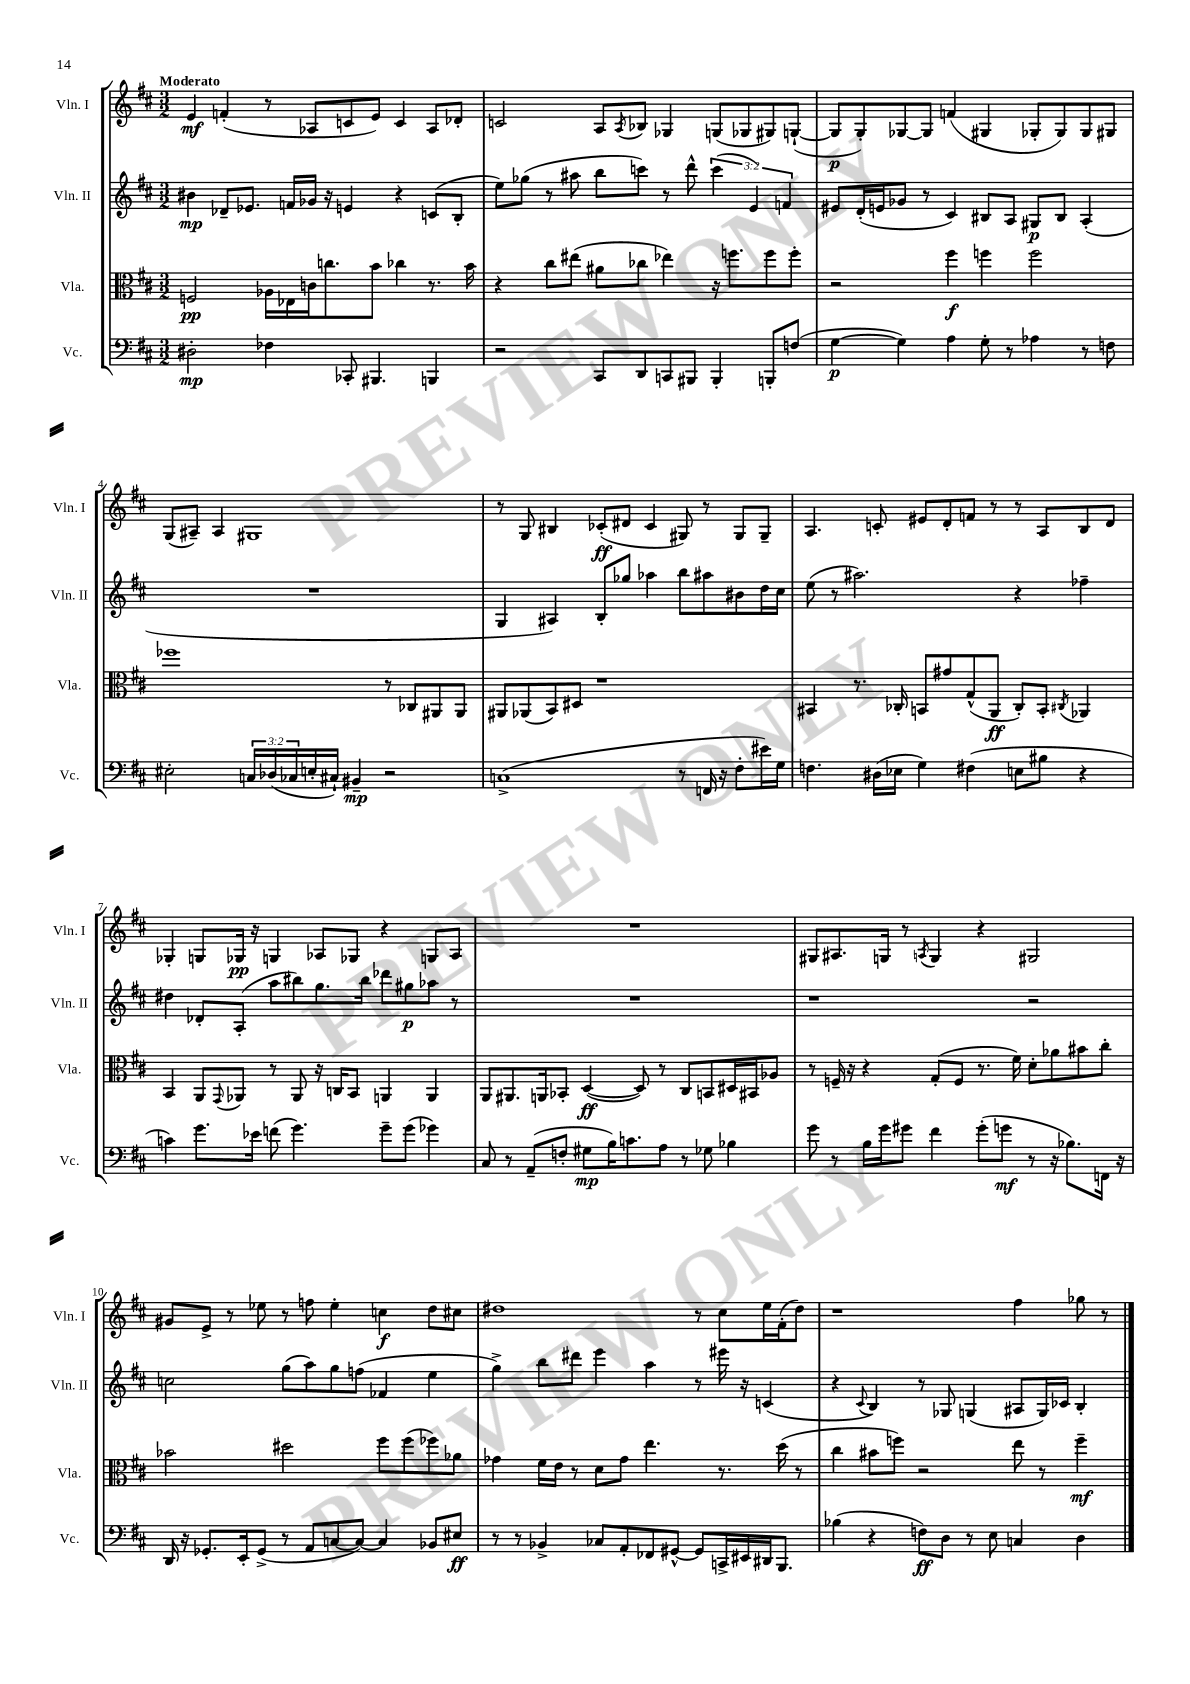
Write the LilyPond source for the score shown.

<<
\new StaffGroup <<
\new Staff = "s0" \with { instrumentName = "Vln. I" shortInstrumentName = "Vln. I" } {
    \clef treble \key d \major \numericTimeSignature \time 3/2 \tempo "Moderato"
    e'4\mf f'4-.( r8 aes8 c'8 e'8) c'4 aes8 des'8-. |
    c'2 a8 \acciaccatura { a8 } bes8 ges4 g8( ges8 gis8) g8~-!( |
    g8\p g8-.) ges8~ ges8 f'4( gis4 ges8-. ges8) ges8 gis8 |
    g8( ais8--) ais4 gis1 |
    r8 g8 bis4 ces'8-.\ff( dis'8 ces'4 gis8) r8 gis8 gis8-- |
    a4. c'8-. eis'8 d'8-. f'8 r8 r8 a8 b8 d'8 |
    ges4-. g8 ges16\pp r16 g4 aes8 ges8 r4 g8 aes8 |
    R1. |
    gis8 ais8. g16 r8 \acciaccatura { a8 } g4 r4 gis2 |
    gis'8 e'8-> r8 ees''8 r8 f''8 ees''4-. c''4\f d''8 cis''8 |
    dis''1 r8 cis''8 e''16 fis'16-.( dis''8) |
    r1 fis''4 ges''8 r8 \bar "|." |
}
\new Staff = "s1" \with { instrumentName = "Vln. II" shortInstrumentName = "Vln. II" } {
    \clef treble \key d \major \numericTimeSignature \time 3/2 \override Staff.TupletNumber.text = #tuplet-number::calc-fraction-text
    bis'4\mp des'8-- ees'8. f'16 ges'16 r16 e'4 r4 c'8( b8-. |
    e''8) ges''8( r8 ais''8 b''8 c'''8) r8 d'''8-^ \tuplet 3/2 { c'''4( e'4) f'4 } |
    eis'8 d'16-.( e'16 ges'8 r8 cis'4) bis8 a8 gis8\p bis8 a4-.( |
    R1. |
    g4 ais4) b8-. ges''8 aes''4 b''8 ais''8 bis'8 d''16 cis''16 |
    e''8( r8 ais''2.) r4 fes''4-- |
    dis''4 des'8-. a8-.( a''8 bis''8) g''8. bis''16 des'''8 gis''8\p aes''8 r8 |
    R1. |
    r1 r2 |
    c''2 g''8( a''8) g''8 f''8( fes'4 e''4 |
    g''4->) b''8 dis'''8 e'''4 a''4 r8 eis'''16 r16 c'4( |
    r4 \appoggiatura { cis'8 } b4) r8 ges8 g4( ais8 g16) ces'16 b4-. \bar "|." |
}
\new Staff = "s2" \with { instrumentName = "Vla." shortInstrumentName = "Vla." } {
    \clef alto \key d \major \numericTimeSignature \time 3/2
    f2\pp aes16 ees16 c'16 c''8. b'8 ces''4 r8. b'16 |
    r4 cis''8 eis''8( ais'8 ces''8 ees''4) r16 f''8. f''8 f''8-. |
    r2 fis''4\f f''4 f''2 |
    fes''1 r8 ces8 ais,8 ais,8 |
    ais,8 aes,8( b,8) dis8 r1 |
    bis,4 r8. ces16-. b,8 gis'8 g8-^( a,8\ff ces8-.) b,8-. \acciaccatura { cis8 } aes,4 |
    b,4 a,8 \appoggiatura { g,8 } aes,8 r8 aes,8 r16 c16 b,8 a,4 a,4 |
    a,8 ais,8. a,16 bes,8-. d4~\ff( d8) r8 cis8 b,8 dis16 bis,16 aes8 |
    r8 f16-- r16 r4 g8-.( f8 r8. fis'16) d'8-. aes'8 bis'8 cis''8-. |
    bes'2 dis''2 fis''8 fis''8( fes''8) aes'8 |
    ges'4 fis'16 e'16 r8 d'8 ges'8 e''4. r8. d''16( r8 |
    cis''4 bis'8 f''8) r2 e''8 r8 f''4--\mf \bar "|." |
}
\new Staff = "s3" \with { instrumentName = "Vc." shortInstrumentName = "Vc." } {
    \clef bass \key d \major \numericTimeSignature \time 3/2 \override Staff.TupletNumber.text = #tuplet-number::calc-fraction-text
    dis2-.\mp fes4 ces,8-. bis,,4. b,,4 |
    r2 cis,8 d,8 c,8 bis,,8 bis,,4-. b,,8-. f8( |
    g4~\p g4) a4 g8-. r8 aes4 r8 f8 |
    eis2-. \tuplet 3/2 { c16 des16( ces16 } e16-. cis16-!) bis,4--\mp r2 |
    c1->( r8 f,16 r16 fis8-. eis'16) g16 |
    f4. dis16( ees16 g4) fis4( e8 bis8 r4 |
    c'4) g'8. ees'16 f'8( g'4.) g'8-- g'8( ges'4) |
    cis8 r8 a,8--( f8-. gis8\mp b16) c'8. a8 r8 ges8 bes4 |
    g'8 r8 b16 g'16 gis'8 fis'4 gis'8-.( g'8\mf r8 r16 bes8.) f,16 r16 |
    d,16 r16 ges,8.-. e,16-. ges,8->( r8 a,8 c8~ c8~) c4 bes,8 eis8\ff |
    r8 r8 bes,4-> ces8 a,8-. fes,8 gis,8~-^ gis,8 c,16-> eis,16 dis,16 b,,8. |
    bes4( r4 f8\ff) d8 r8 e8 c4 d4 \bar "|." |
}
>>
>>
